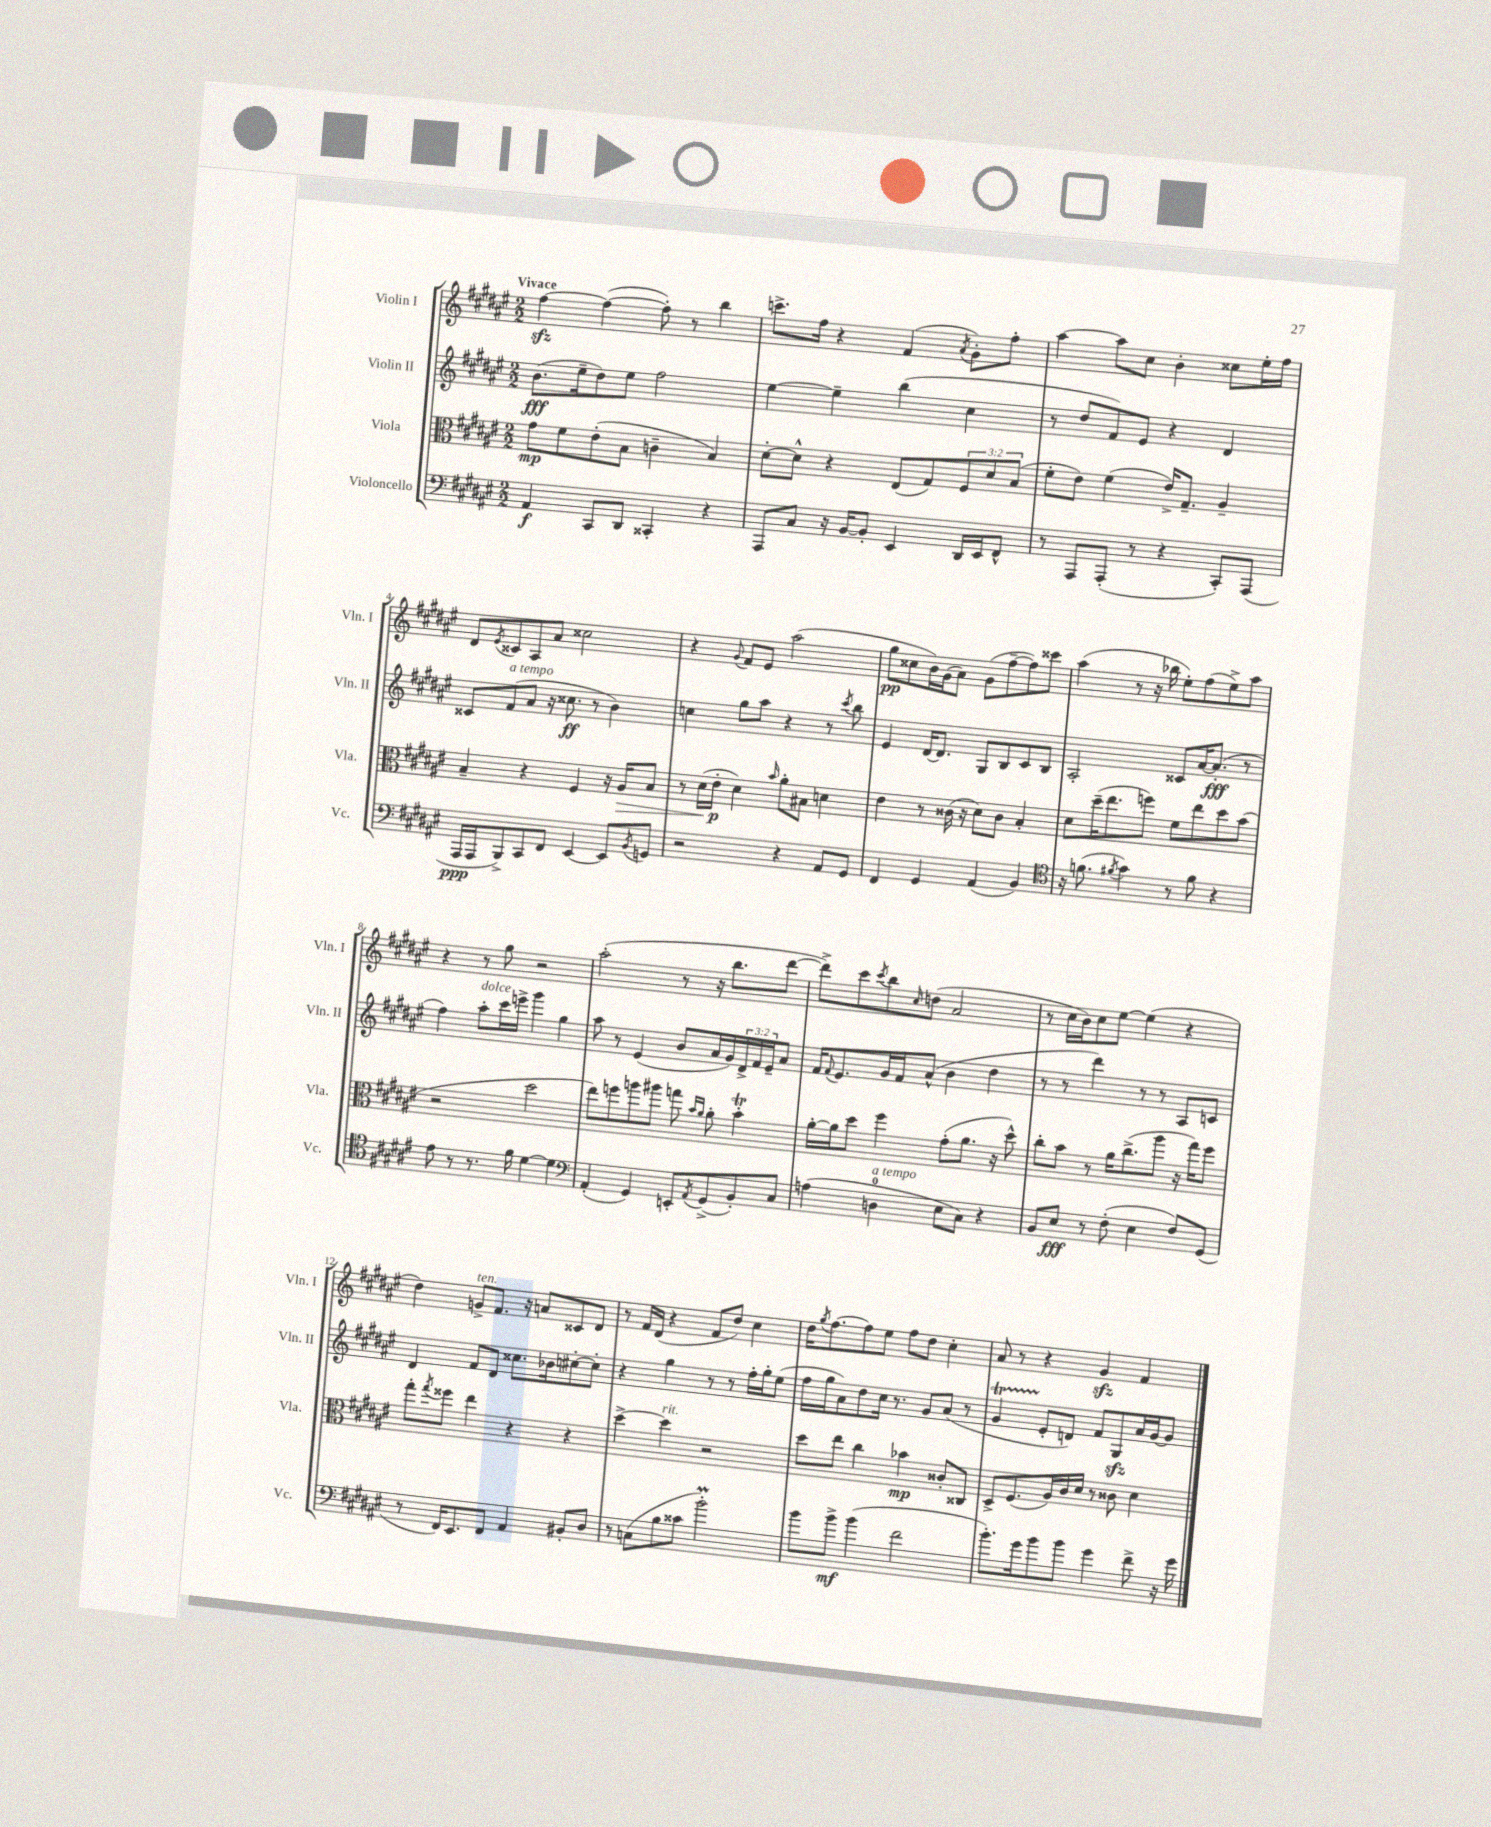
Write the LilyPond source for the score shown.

<<
\new StaffGroup <<
\new Staff = "s0" \with { instrumentName = "Violin I" shortInstrumentName = "Vln. I" } {
    \clef treble \key fis \major \numericTimeSignature \time 2/2 \tempo "Vivace"
    fis''4~\sfz fis''4~( fis''8-.) r8 b''4 |
    c'''8.-> fis''16 r4 fis'4( \acciaccatura { ais'8 } gis'8-.) fis''8-. |
    ais''4~ ais''8 cis''8 b'4-. cisis''8 eis''16-. fis''16 |
    dis'8 \acciaccatura { eis'8 } cisis'8 ais8 ais'8 cisis''2 |
    r4 \appoggiatura { gis'8 } fis'8 eis'8 ais''2( |
    gis''8\pp cisis''8 b'16) gis'16( ais'8) gis'8( fis''8~-- fis''8) cisis'''8 |
    ais''4( r8 r16 bes''16 eis''8-.) fis''8( eis''8->) ais''8 |
    r4 r8 gis''8 r2 |
    ais''2-.( r8 r16 b''8. dis'''8~ |
    dis'''8->) cis'''8 \acciaccatura { cis'''8 } b''8 \grace { cis''16 } d''8( ais'2 |
    r8 cis''16 b'16) cis''8 eis''8~ eis''4( r4 |
    dis''4) g'8->^\markup { \italic "ten." } fis'8. r16 a'8 cisis'8 dis'8 |
    r8 fis'16 dis'16( r4 fis'8 dis''8) cis''4 |
    dis''16 \acciaccatura { gis''8 } fis''8.~ fis''8 eis''8 fis''8 dis''8 cis''4-. |
    ais'8 r8 r4 gis'4\sfz fis'4 \bar "|." |
}
\new Staff = "s1" \with { instrumentName = "Violin II" shortInstrumentName = "Vln. II" } {
    \clef treble \key fis \major \numericTimeSignature \time 2/2 \override Staff.TupletNumber.text = #tuplet-number::calc-fraction-text
    b'8.\fff( eis''16-- dis''8) eis''8 fis''2 |
    eis''4~ eis''4-- b''4( cis''4 |
    r8 dis''8 fis'8) eis'8 r4 dis'4 |
    cisis'8 fis'8^\markup { \italic "a tempo" }( ais'8 r16 cisis''8.\ff r8 b'4) |
    c''4 gis''8 ais''8 r4 r8 \acciaccatura { cis'''8 } b''8 |
    eis'4 dis'16~ dis'8. gis8 b8 cis'8 b8 |
    ais2-. cisis'8 ais'16~ ais'8.-.\fff( r8 |
    fis''4) ais''8-.^\markup { \italic "dolce" } cis'''16 e'''16-> gis'''4 gis''4 |
    ais''8 r8 eis'4( b'8 ais'16 gis'16) \tuplet 3/2 { dis'16-> fis'16 eis'16-- } ais'8 |
    fis'16 \appoggiatura { fis'8 } eis'8. gis'16 fis'16 ais'8-^( b'4 dis''4 |
    r8 r8 dis'''4) r8 r8 ais8 c'8 |
    dis'4 fis'8 dis'8 cisis''8. bes'16 cis''8~-. cis''8-. |
    r4 gis''4 r8 r8 fis''16-. gis''16-. eis''8( |
    fis''16 gis''16 ais'8) dis''8 cis''16 r8. gis'8 ais'8( r8 |
    gis'4\startTrillSpan eis'8-.\stopTrillSpan d'8) fis'8 gis8\sfz ais'16 gis'16~ gis'8 \bar "|." |
}
\new Staff = "s2" \with { instrumentName = "Viola" shortInstrumentName = "Vla." } {
    \clef alto \key fis \major \numericTimeSignature \time 2/2 \override Staff.TupletNumber.text = #tuplet-number::calc-fraction-text
    gis'8\mp fis'8 eis'8-.( b8 c'4-- b4) |
    dis'8~-. dis'8-^ r4 eis8( gis8) \tuplet 3/2 { fis8 dis'8 b8( } |
    fis'8-. eis'8) fis'4( eis'16->) gis8.-- ais4-- |
    b4-- r4 fis4 r16 ais16\> b8 |
    r8 dis'16( eis'16-.\p\! dis'4) \grace { b'16 } ais'8-. bis8 d'4 |
    eis'4 r8 cisis'16( r16 dis'8) cisis'8 b4-. |
    dis'8 dis''16--( eis''8. f''8) fis'8 eis''8 dis''8 b'8( |
    r2 dis''2 |
    eis''8) f''8 a''8 ais''8 g''8 \grace { b'16 ais'16 } ais'8-. b'4-.\trill |
    ais'16~-. ais'16 dis''8 fis''4 gis'8-.( ais'8. r16 dis''8-^) |
    cis''8-. b'8 r8 ais'16 cis''8.->( ais''8 r16 gis''16) fis''8 |
    gis''8-. \acciaccatura { gis''8 } fisis''8 eis''4 r4 r4 |
    dis''4~-> dis''4^\markup { \italic "rit." } r2 |
    dis''8 eis''8 cis''4 bes'4\mp cisis'8-. cisis8 |
    dis8-> fis8.( ais16) cis'16 dis'16 r8 cisis'8 dis'4 \bar "|." |
}
\new Staff = "s3" \with { instrumentName = "Violoncello" shortInstrumentName = "Vc." } {
    \clef bass \key fis \major \numericTimeSignature \time 2/2
    ais,4\f cis,8 dis,8 cisis,4-. r4 |
    ais,,8 cis8 r16 b,16~ b,8-. eis,4 dis,16 eis,16 fis,8-^ |
    r8 ais,,8 ais,,8-.( r8 r4 cis,8-.) ais,,8( |
    ais,,16\ppp ais,,16 b,,8->) cis,8 fis,8 eis,4~ eis,8 \acciaccatura { b,8 } g,8 |
    r2 r4 ais,8 gis,8 |
    fis,4 gis,4 ais,4( b,4) |
    \clef tenor r16 f'8.( \acciaccatura { fis'8 } gis'4) r8 fis'8 r4 |
    eis'8 r8 r8. fis'16 dis'4~ dis'4 |
    \clef bass ais,4-.( gis,4) e,8-. \acciaccatura { ais,8 } gis,8->( b,8-.) cis8 |
    a4( d4-0^\markup { \italic "a tempo" } eis8 cis8) r4 |
    b,8 eis8\fff r8 fis8-.( eis4 fis8) gis,8( |
    r8 fis,16) eis,8. fis,8 ais,4 bis,8-. dis8 |
    r8 c8( b8 cisis'8 b'2-.\prall) |
    b'8 b'8->\mf b'4( fis'2 |
    b'8.-.) gis'16 b'8 b'8 gis'4 fis'8-> r16 gis'16 \bar "|." |
}
>>
>>
